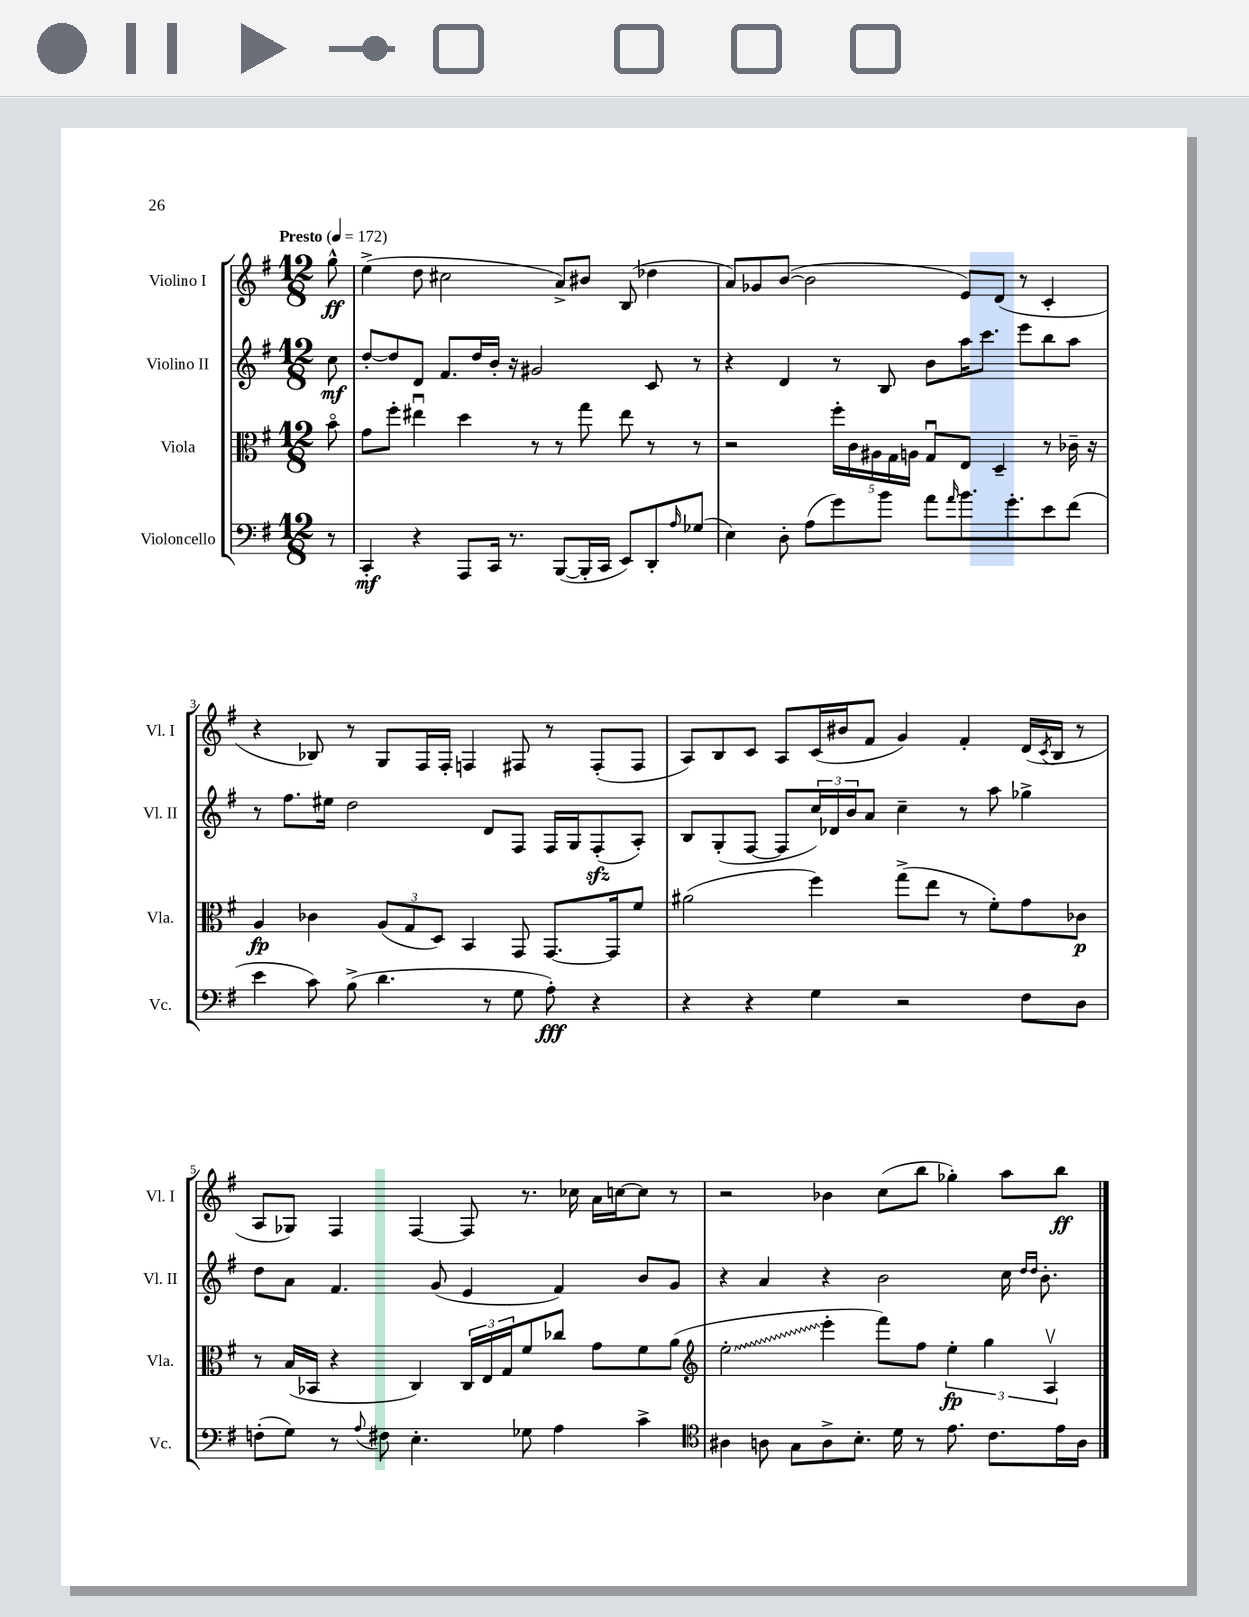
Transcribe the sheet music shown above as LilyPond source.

<<
\new StaffGroup <<
\new Staff = "s0" \with { instrumentName = "Violino I" shortInstrumentName = "Vl. I" } {
    \clef treble \key g \major \numericTimeSignature \time 12/8 \partial 8 \tempo "Presto" 4 = 172
    g''8-^\ff |
    e''4->( d''8 cis''2 a'8->) bis'8 b8( des''4 |
    a'8) ges'8 b'8~( b'2 e'8) d'8( r8 c'4-. |
    r4 bes8) r8 g8 fis16 fis16-. f4 fis8 r8 fis8-.( fis8 |
    a8) b8 c'8 a8 c'16( bis'16 fis'8 g'4) fis'4-. d'16( \acciaccatura { c'8 } b16 r8 |
    a8 ges8) fis4 fis4~ fis8 r8. ces''16 a'16 c''16~ c''8 r8 |
    r2 bes'4 c''8( b''8 ges''4-.) a''8 b''8\ff \bar "|." |
}
\new Staff = "s1" \with { instrumentName = "Violino II" shortInstrumentName = "Vl. II" } {
    \clef treble \key g \major \numericTimeSignature \time 12/8 \partial 8
    c''8\mf |
    d''8~-. d''8 d'8 fis'8. d''16 b'16-. r16 gis'2 c'8 r8 |
    r4 d'4 r8 b8 b'8 a''16 c'''8. e'''8 b''8 a''8 |
    r8 fis''8. eis''16 d''2 d'8 fis8 fis16 g16 fis8-.\sfz( a8-.) |
    b8 g8-.( fis8~ fis8 \tuplet 3/2 { c''16) des'16 b'16 } a'8 c''4-- r8 a''8 ges''4-> |
    d''8 a'8 fis'4. g'8( e'4 fis'4) b'8 g'8 |
    r4 a'4 r4 b'2 c''16 \grace { d''16 d''16 } b'8.-. \bar "|." |
}
\new Staff = "s2" \with { instrumentName = "Viola" shortInstrumentName = "Vla." } {
    \clef alto \key g \major \numericTimeSignature \time 12/8 \partial 8
    b'8\flageolet |
    g'8 fis''8-. eis''4\downbow d''4 r8 r8 g''8 eis''8 r8 r8 |
    r2 \tuplet 5/4 { fis''16-. c'16 ais16 g16 a16 } g8\downbow e8 d4-- r8 ces'16-- r16 |
    a4\fp ces'4 \tuplet 3/2 { a8( g8 d8) } b,4 g,8 g,8.~ g,16 fis'8 |
    ais'2( fis''4) g''8->( e''8 r8 fis'8-.) g'8 ces'8\p |
    r8 b16( bes,16 r4 c4) \tuplet 3/2 { c16 e16 g16 } fis'8 ces''8 g'8 fis'8 a'8( |
    \clef treble \once \override Glissando.style = #'zigzag e''2-.\glissando e'''4-. fis'''8) fis''8 \tuplet 3/2 { e''4-.\fp g''4 a4\upbow } \bar "|." |
}
\new Staff = "s3" \with { instrumentName = "Violoncello" shortInstrumentName = "Vc." } {
    \clef bass \key g \major \numericTimeSignature \time 12/8 \partial 8
    r8 |
    c,4-.\mf r4 a,,8 c,16 r8. b,,8~( b,,16-. c,16 e,8) d,8-. \grace { a16 } ges8( |
    e4) d8-. a8( g'8) b'8 a'8 \grace { a'16 } b'8. g'8.-. e'8 fis'8( |
    e'4 c'8) b8->( d'4. r8 g8 a8-.\fff) r4 |
    r4 r4 g4 r2 fis8 d8 |
    f8-.( g8) r8 \appoggiatura { a8 } fis8 e4.-. ges8 a4 c'4-> |
    \clef tenor ais4 a8 g8 a8-> b8.-. d'16 r8 e'8. c'8. e'16 a16 \bar "|." |
}
>>
>>
